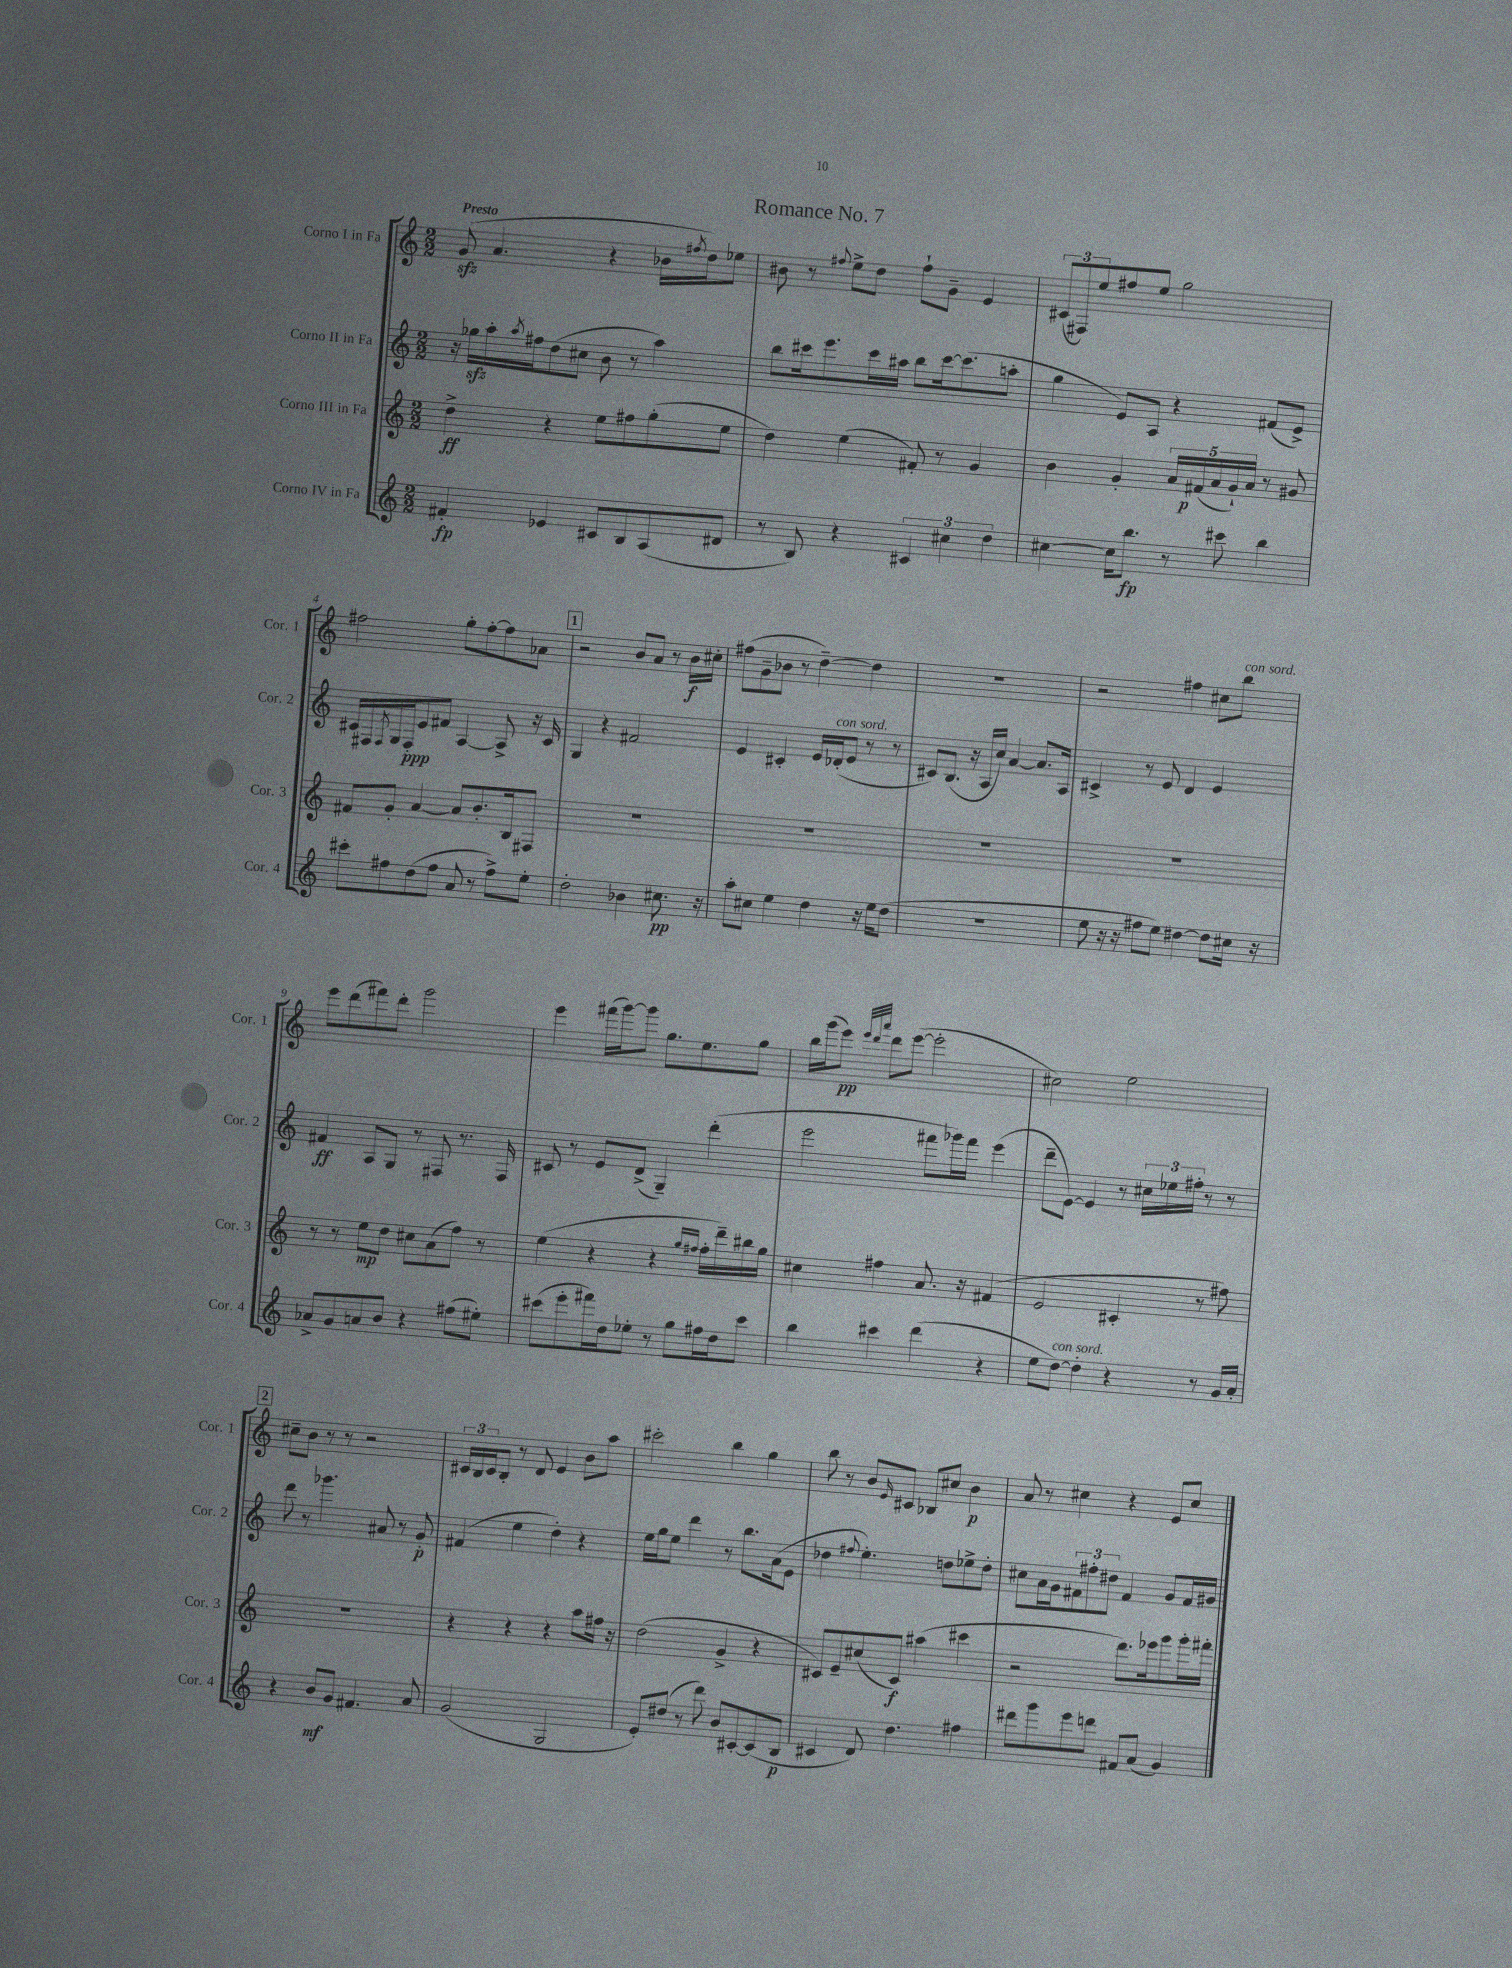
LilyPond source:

\header { title = "Romance No. 7" }
<<
\new StaffGroup <<
\new Staff = "s0" \with { instrumentName = "Corno I in Fa" shortInstrumentName = "Cor. 1" } {
    \clef treble \key c \major \numericTimeSignature \time 2/2 \tempo "Presto"
    g'8\sfz( a'4. r4 bes'16 \acciaccatura { fis''8 } d''16) ees''8 |
    bis'8 r8 \appoggiatura { fis''8 } e''8-> d''8 fis''8-! g'8-- e'4 |
    \tuplet 3/2 { cis'8( fis8) e''8 } fis''8 e''8 g''2 |
    fis''2 g''8-. fis''8~-. fis''8 aes'8 |
    \mark \markup { \box "1" } r2 b'8 a'8 r8 b'16\f cis''16-. |
    fis''8( g'8-- bes'8 r8 d''4~--) d''4 |
    R1 |
    r2 fis''4 cis''8 b''8^\markup { \italic "con sord." } |
    e'''8 d'''8( fis'''8) d'''8-. g'''2 |
    e'''4 fis'''16( g'''16~) g'''8 g''8. e''8. g''8 |
    b''16 g'''16( e'''8\pp) \grace { e'''32 d'''32 a'''32 } d'''8 e'''8~( e'''2-. |
    cis''2) e''2 |
    \mark \markup { \box "2" } cis''8-- b'8 r8 r8 r2 |
    \tuplet 3/2 { cis'16 b16 cis'16 } b8-. r8 d'8 e'4 b'8 a''8 |
    cis'''2-. b''4 g''4 |
    b''8 r8 b'8 \grace { e'16 } cis'8 bes8 cis''8 b'4\p |
    a'8 r8 cis''4 r4 e'8 cis''8 \bar "|." |
}
\new Staff = "s1" \with { instrumentName = "Corno II in Fa" shortInstrumentName = "Cor. 2" } {
    \clef treble \key c \major \numericTimeSignature \time 2/2
    r16 ges''16\sfz a''16-. \acciaccatura { a''8 } fis''16 d''8( cis''8 b'8 r8 a''4) |
    b''8 cis'''16 e'''8. cis'''16 ais''16 b''8 cis'''16~ cis'''8.( a''8-. |
    g''4 e'8) a8 r4 fis'8( e'8->) |
    cis'16 fis16 \acciaccatura { fis8 } g16 fis16-.\ppp e'8 fis'8 a4~ a8-> r16 cis'16 |
    \mark \markup { \box "1" } g4 r4 fis'2 |
    e'4 cis'4-. e'16 des'16-.^\markup { \italic "con sord." }( e'8 r8 r8 |
    cis'8) b8.( r16 a16 c''16) a'4~ a'8. a16 |
    cis'4-> r8 e'8 d'4 e'4 |
    fis'4\ff a8 g8 r8 fis8 r8. fis16 |
    cis'8 r8 e'8 d'8->( g4--) d'''4-.( |
    e'''2 fis'''8 ges'''16) fis'''16 e'''4( |
    d'''8-- e'8~) e'4 r8 \tuplet 3/2 { cis''16 ees''16 fis''16-. } r8 r8 |
    \mark \markup { \box "2" } d'''8 r8 ges'''4. ais'8 r8 g'8-.\p |
    fis'4( e''4 d''4-.) r4 |
    e''16 g''16 e''8 d'''4 r8 b''8. a'16( e'8 |
    des''4 \appoggiatura { fis''8 } e''4.-.) d''8 ees''8-> d''8-. |
    cis''8 a'16 g'16 \tuplet 3/2 { fis'8 fis''8-. dis''8 } fis'4 g'8 fis'16 gis'16 \bar "|." |
}
\new Staff = "s2" \with { instrumentName = "Corno III in Fa" shortInstrumentName = "Cor. 3" } {
    \clef treble \key c \major \numericTimeSignature \time 2/2
    d''4->\ff r4 e''8 fis''8 g''8-.( e''8 |
    d''4) e''4( fis'8-.) r8 g'4 |
    b'4 g'4-. \tuplet 5/4 { a'16 fis'16\p( a'16 g'16-!) a'16 } r8 gis'8 |
    fis'8 g'8-. a'4~ a'8 b'8.-. b16 fis8 |
    \mark \markup { \box "1" } R1 |
    R1 |
    R1 |
    R1 |
    r8 r8 e''8\mp d''8 cis''8 a'8( f''8) r8 |
    e''4( r4 r4 \grace { g''16 fis''16 } fis''16-. d'''16--) bis''16 g''16 |
    cis''4 fis''4 a'8. r16 fis'4( |
    e'2 cis'4-. r8 fis''8) |
    \mark \markup { \box "2" } R1 |
    r4 r4 r4 a''8 fis''16 r16 |
    d''2( g'4-> r4 |
    cis'8) e'8-- cis''8( cis'8\f) ais''4( cis'''4 |
    r2 d'''8.) ees'''16 g'''8 g'''16-. fis'''16-. \bar "|." |
}
\new Staff = "s3" \with { instrumentName = "Corno IV in Fa" shortInstrumentName = "Cor. 4" } {
    \clef treble \key c \major \numericTimeSignature \time 2/2
    fis'4-.\fp ees'4 cis'8 b8 a8( dis'8 |
    r8 b8) r4 \tuplet 3/2 { cis'4 cis''4 d''4 } |
    cis''4~ cis''16 b''8.\fp r8 cis'''8 b''4 |
    cis'''8-. fis''8 d''8( fis''8 a'8 r8 fis''8->) e''8-. |
    \mark \markup { \box "1" } d''2-. bes'4 cis''8.\pp r16 |
    a''8-. cis''8 e''4 d''4 r16 e''16 d''8( |
    R1 |
    e''8 r16 r16 fis''8 e''8) dis''4~ dis''8 cis''16 r16 |
    aes'8-> g'8 a'8 b'8 r4 fis''8( eis''8-.) |
    cis'''8( e'''8-. fis'''16) d''16 ees''8-. r8 g''8 fis''16 d''16 cis'''8 |
    b''4 cis'''4 d'''4( r4 |
    e''8 d''8~^\markup { \italic "con sord." }) d''4-. r4 r8 g'16 a'16-. |
    \mark \markup { \box "2" } r4 b'8\mf g'8 fis'4. a'8 |
    g'2( g2 |
    e'8-.) dis''8( r8 d'''8) b'8 cis'8~-. cis'8( b8\p |
    cis'4 d'8) d''4. fis''4 |
    dis'''8 g'''8 e'''8 d'''8 fis'8 a'8( g'4) \bar "|." |
}
>>
>>
